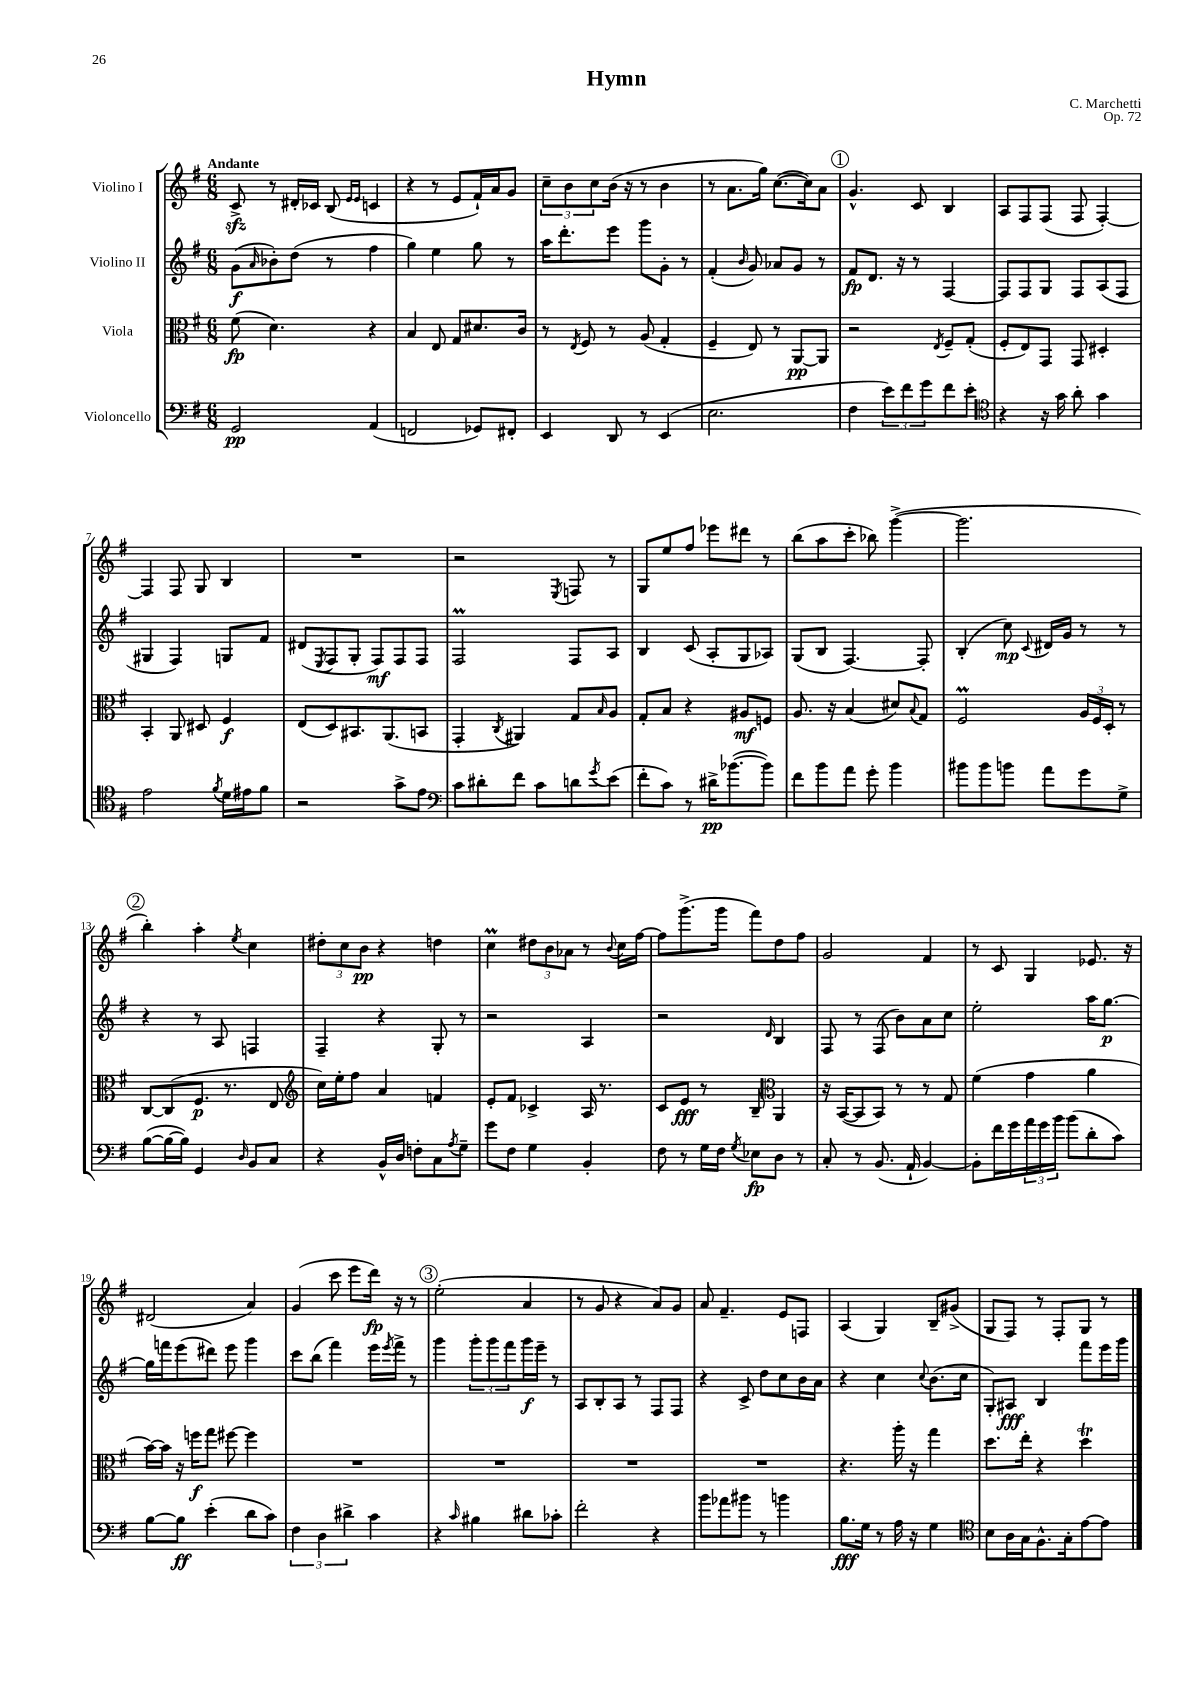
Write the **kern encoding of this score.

**kern	**kern	**kern	**kern
*staff4	*staff3	*staff2	*staff1
*clefF4	*clefC3	*clefG2	*clefG2
*k[f#]	*k[f#]	*k[f#]	*k[f#]
*M6/8	*M6/8	*M6/8	*M6/8
2GG	(8f#	(8g	8c^
.	.	16qqa	.
.	4.d)	8b-')	8r
.	.	(8dd	16d#'
.	.	.	16c-
.	.	8r	(8B
.	.	.	16qqe
.	.	.	16qqe
(4AA	4r	4ff#	4c
=	=	=	=
2FF	4B	4gg)	4r
.	8E	4ee	8r
.	8G	.	8e
8GG-)	8.d#	8gg	16f#`)
.	.	.	16a
8FF#'	.	8r	8g
.	16c	.	.
=	=	=	=
4EE	8r	16aa	12cc~
.	.	8.ddd'	.
.	.	.	12b
.	8qE	.	.
.	8F#	.	.
.	.	.	12cc
8DD	8r	8eee	(16b
.	.	.	16r
8r	(8A	8ggg	8r
(4EE	4G'	8g'	4b
.	.	8r	.
=	=	=	=
2.E	4F#~	(4f#'	8r
.	.	.	8.a
.	.	16qqb	.
.	8E)	8g)	.
.	.	.	16gg)
.	8r	8a-	([8.cc
.	[8AA	8g	.
.	.	.	16cc])
.	8AA]	8r	8a
=	=	=	=
4F#	2r	8f#	4.g^^
.	.	8.d	.
12e)	.	.	.
.	.	16r	.
12f#	.	.	.
.	.	8r	8c
12g	.	.	.
.	8qE	.	.
8f#	8F#~	[4F#	4B
8e'	(8G'	.	.
=	=	=	=
*clefC4	*	*	*
4r	8F#'	8F#]	8A
.	8E)	8F#	8F#
16r	8GG	8G	(8F#
16g	.	.	.
8a'	8GG	8F#	8F#
4g	4D#'	(8A	[4F#')
.	.	8F#	.
=	=	=	=
2e	4BB'	4G#	4F#]
.	8AA	4F#)	8F#
.	8D#	.	8G
8qf#	.	.	.
16d	4F#	8G	4B
16e#	.	.	.
8f#	.	8f#	.
=	=	=	=
2r	(8E	(8d#	2.r
.	.	8qE	.
.	8D)	8F#	.
.	8.BB#	8G'	.
.	.	8F#)	.
.	(8.AA	.	.
8g^	.	8F#	.
8e	8BB	8F#	.
=	=	=	=
*clefF4	*	*	*
8c	4GG'	2F#	2r
8d#'	.	.	.
.	8qC	.	.
8f#	4AA#)	.	.
8c	.	.	.
.	.	.	8qE
8d	8G	8F#	8F
8qg	16qqB	.	.
(8e	8A	8A	8r
=	=	=	=
8f#'	8G'	4B	8G
8c)	8B	.	8ee
8r	4r	(8c	8ff#
16d#^	.	8A'	8eee-
([8.b-	.	.	.
.	8A#	8G	8ddd#
8b-])	8F	8A-)	8r
=	=	=	=
8f#	8.A	(8G	(8bb
8b	.	8B	8aa
.	16r	.	.
8a	(4B	[4.F#)	8ccc'
8g'	.	.	8bb-)
4b	8d#)	.	([4ggg^
.	8qqB	.	.
.	8G	8F#']	.
=	=	=	=
8b#	2F#	(4B'	2.ggg]
8b#	.	.	.
8b	.	8cc)	.
.	.	8qqc	.
8a	.	16d#	.
.	.	16g	.
8g	24A	8r	.
.	24F#	.	.
.	24D'	.	.
8G^	8r	8r	.
=	=	=	=
([8B	[8C	4r	4bb')
16B_	(8C]	.	.
16B])	.	.	.
4GG	8.F#	8r	4aa'
.	.	8A	.
.	8.r	.	.
16qqD	.	.	8qee
8BB	.	4F	4cc
8C	8E	.	.
=	=	=	=
*	*clefG2	*	*
4r	16cc)	4F#~	12dd#'
.	16ee'	.	.
.	.	.	12cc
.	8ff#	.	.
.	.	.	12b
16BB^^	4a	4r	4r
16D	.	.	.
8F'	.	.	.
8C	4f	8G'	4dd
8qA	.	.	.
8G~	.	8r	.
=	=	=	=
8g	8e'	2r	4cc
8F#	8f#	.	.
4G	4c-^	.	12dd#
.	.	.	12b
.	.	.	12a-
4BB'	16A	4A	8r
.	8.r	.	.
.	.	.	8qqb
.	.	.	16cc
.	.	.	[16ff#
=	=	=	=
8F#	8c	2r	8ff#]
8r	8e	.	(8.ggg^
16G	8r	.	.
16F#	.	.	16ggg
8qG	.	.	.
8E-	8B~	.	8fff#)
*	*clefC3	*	*
.	.	16qqd	.
8D	4AA	4B	8dd
8r	.	.	8ff#
=	=	=	=
8C'	16r	8F#	2g
.	([16BB	.	.
8r	8BB]	8r	.
(8.BB	8BB)	(8F#	.
.	8r	8b)	.
16AA`	.	.	.
[4BB)	8r	8a	4f#
.	8G	8cc	.
=	=	=	=
8BB']	(4f#	2ee'	8r
16f#	.	.	8c
16g	.	.	.
24a	4g	.	4G
24g	.	.	.
24b	.	.	.
(8b	.	.	.
8d'	4a	16aa	8.e-
.	.	[8.gg	.
8c)	.	.	.
.	.	.	16r
=	=	=	=
[8B	[16b)	16gg]	(2d#
.	16b]	16fff	.
8B]	16r	(8eee	.
.	16ff	.	.
(4e'	8gg	8ddd#)	.
.	[8ff#	8eee	.
8d	4ff#]	4ggg	4a)
8c)	.	.	.
=	=	=	=
6F#	2.r	8ccc	(4g
.	.	(8bb	.
6D	.	.	.
.	.	4fff#)	8ccc
6d#^	.	.	.
.	.	.	8eee
4c	.	16eee	16ddd)
.	.	8qeee	.
.	.	16fff#^	16r
.	.	8r	8r
=	=	=	=
4r	2.r	4ggg	(2ee'
16qqc	.	.	.
4B#	.	12ggg'	.
.	.	12ggg	.
.	.	12fff#	.
8d#	.	16ggg	4a
.	.	16eee~	.
8c-'	.	8r	.
=	=	=	=
2f#'	2.r	8A	8r
.	.	8B'	8g
.	.	8A	4r
.	.	8r	.
4r	.	8F#	8a)
.	.	8F#	8g
=	=	=	=
8b	2.r	4r	8a
8a-	.	.	4.f#~
8b#	.	8c^	.
8r	.	8dd	.
4b	.	8cc	8e
.	.	16b	8F
.	.	16a	.
=	=	=	=
8.B	4.r	4r	(4A
16G	.	.	.
8r	.	4cc	4G)
16A	16aa'	.	.
16r	16r	.	.
.	.	8qqcc	.
4G	4gg	(8.b	8B~
.	.	.	(8g#^
.	.	16cc	.
=	=	=	=
*clefC4	*	*	*
8B	8.dd	8G')	8G
16A	.	8A#	8F#)
16G	16ee'	.	.
8.F#^^	4r	4B	8r
.	.	.	8F#'
16G'	.	.	.
[8e	4dd	8fff#	8G
8e]	.	16eee	8r
.	.	16ggg	.
==	==	==	==
*-	*-	*-	*-
